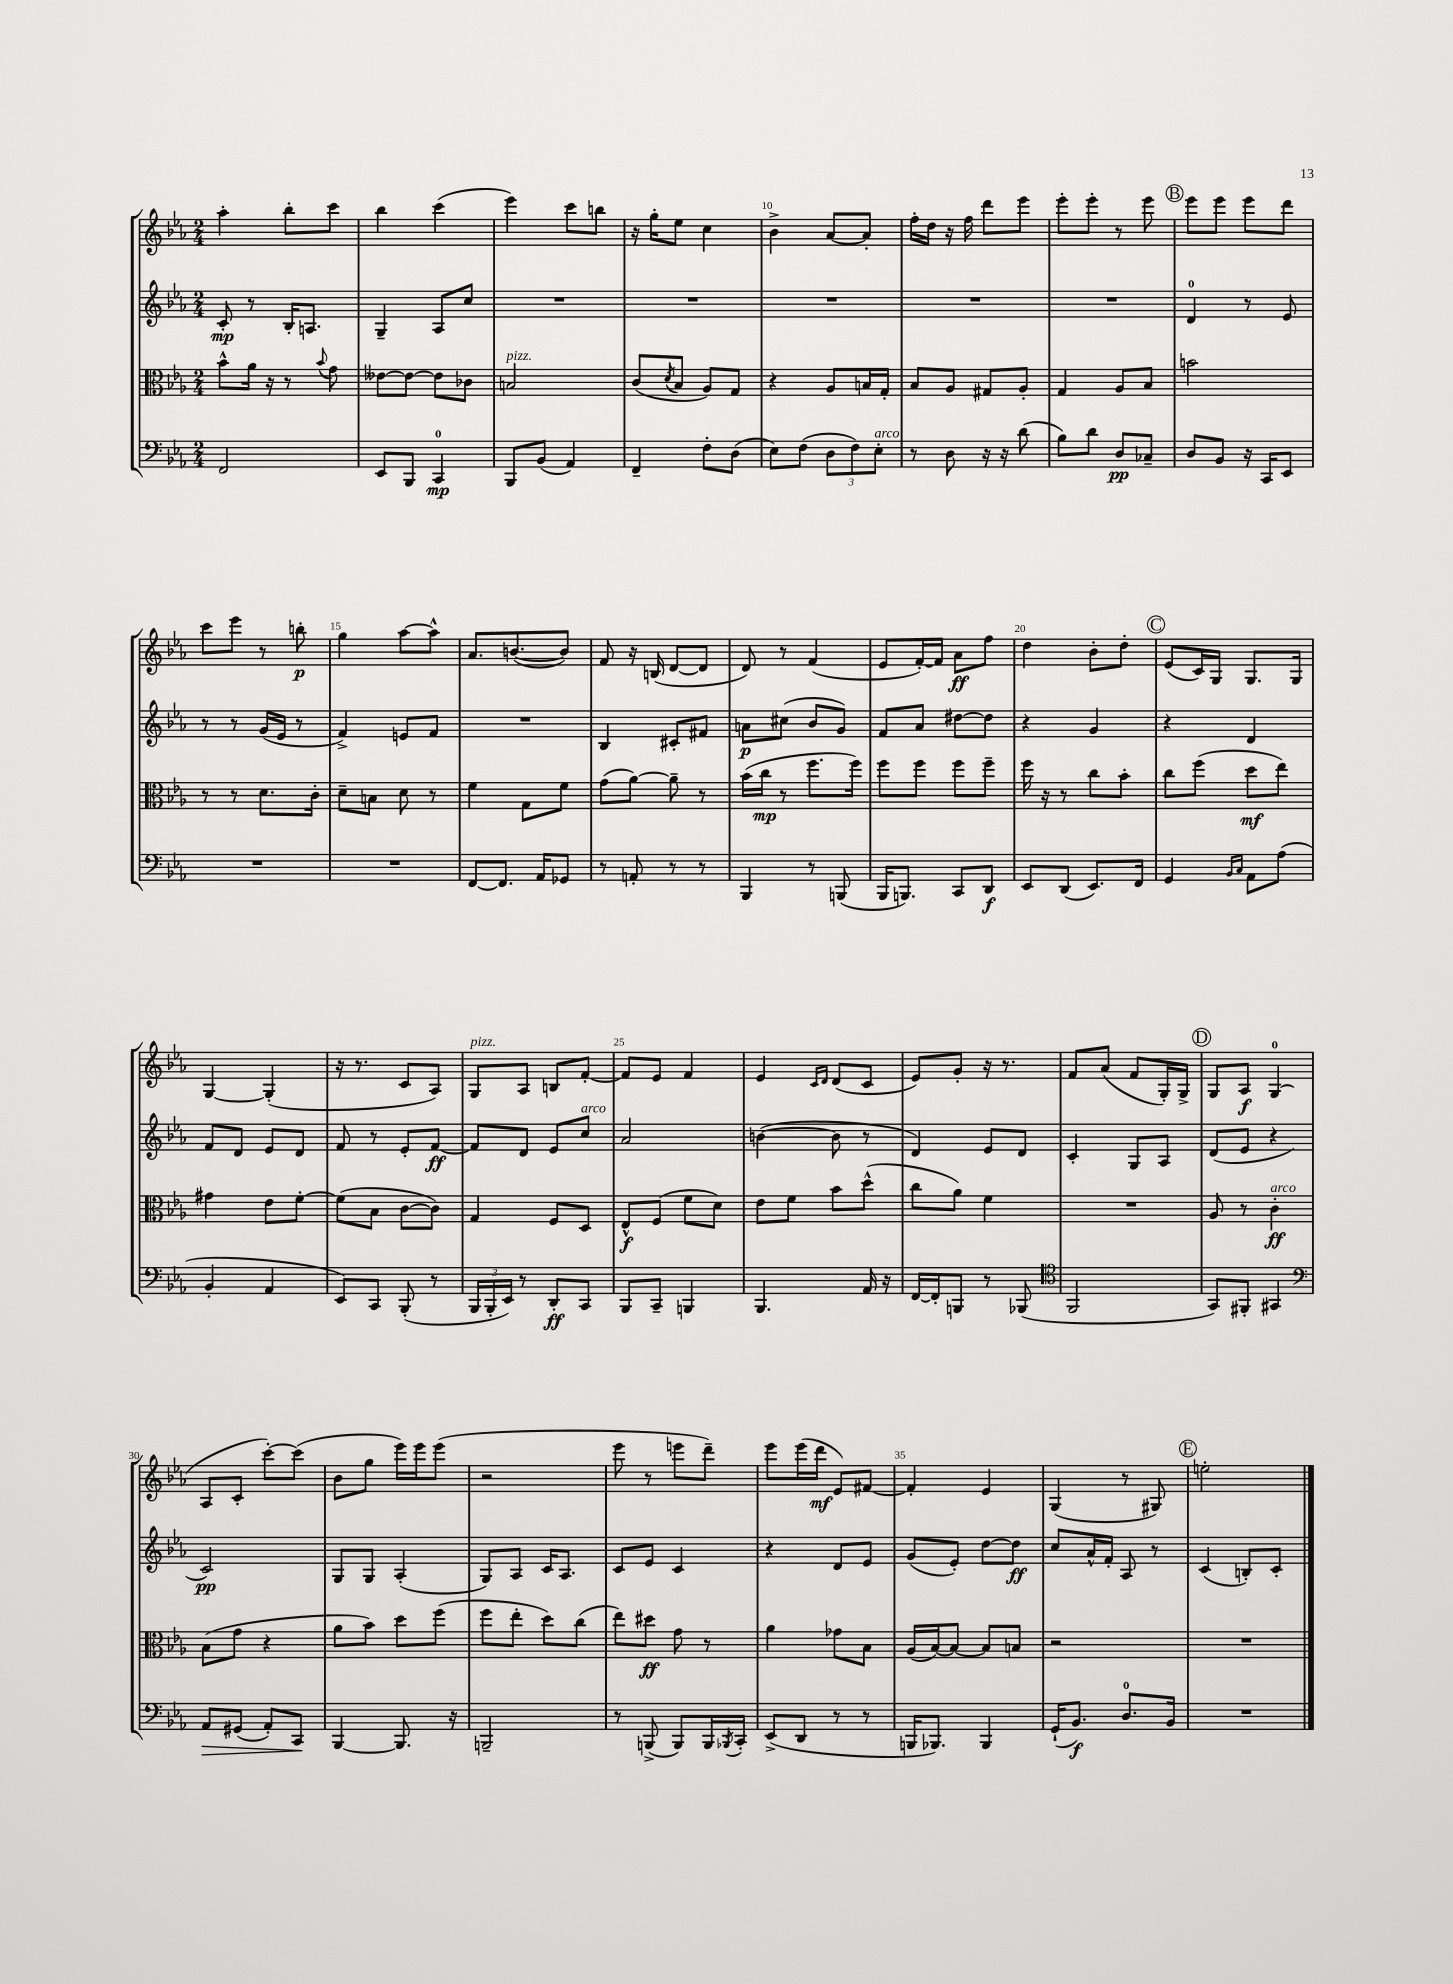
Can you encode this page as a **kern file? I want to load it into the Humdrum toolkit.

**kern	**kern	**kern	**kern
*staff4	*staff3	*staff2	*staff1
*clefF4	*clefC3	*clefG2	*clefG2
*k[b-e-a-]	*k[b-e-a-]	*k[b-e-a-]	*k[b-e-a-]
*M2/4	*M2/4	*M2/4	*M2/4
2FF	8b-^^	8c'	4aa-'
.	16a-	8r	.
.	16r	.	.
.	8r	16B-'	8bb-'
.	.	8.A	.
.	8qqb-	.	.
.	8g	.	8ccc
=	=	=	=
8EE-	[8e--	4G~	4bb-
8BBB-	8e--_	.	.
4CC	8e--]	8A-	(4ccc
.	8c-	8cc	.
=	=	=	=
8BBB-	2B	2r	4eee-)
(8BB-	.	.	.
4AA-)	.	.	8ccc
.	.	.	8bb
=	=	=	=
4FF~	(8c	2r	16r
.	.	.	16gg'
.	8qd	.	.
.	8B-	.	8ee-
8F'	8A-)	.	4cc
(8D	8G	.	.
=	=	=	=
8E-)	4r	2r	4b-^
(8F	.	.	.
12D	8A-	.	[8a-
12F)	.	.	.
.	16B	.	8a-']
12E-'	.	.	.
.	16G'	.	.
=	=	=	=
8r	8B-	2r	16ff'
.	.	.	16dd
8D	8A-	.	16r
.	.	.	16ff
16r	8G#	.	8ddd
16r	.	.	.
(8d	8A-'	.	8eee-
=	=	=	=
8B-)	4G	2r	8eee-'
8d	.	.	8eee-'
8D	8A-	.	8r
8C-~	8B-	.	8eee-
=	=	=	=
8D	2b	4d	8eee-
8BB-	.	.	8eee-
16r	.	8r	8eee-
16CC	.	.	.
8EE-	.	8e-	8ddd
=	=	=	=
2r	8r	8r	8ccc
.	8r	8r	8eee-
.	8.d	(16g	8r
.	.	16e-	.
.	.	8r	8bb'
.	16c'	.	.
=	=	=	=
2r	8d~	4f^)	4gg
.	8B	.	.
.	8d	8e	[8aa-
.	8r	8f	8aa-^^]
=	=	=	=
[8FF	4f	2r	8.a-
8.FF]	.	.	.
.	.	.	([8.b
.	8G	.	.
16AA-	.	.	.
8GG-	8f	.	8b])
=	=	=	=
8r	(8g	4B-	8f
8AA'	[8a-)	.	16r
.	.	.	(16B
8r	8a-~]	8c#'	[8d
8r	8r	8f#	8d]
=	=	=	=
4BBB-	(16b-	8a	8d)
.	16cc	.	.
.	8r	(8cc#	8r
8r	8.ff	8b-	(4f
(8BBB	.	8g)	.
.	16ff)	.	.
=	=	=	=
16BBB-	8ff	8f	8e-
8.BBB)	.	.	.
.	8ff	8a-	[16f')
.	.	.	16f]
8CC	8ff	[8dd#	8a-
8DD	8ff~	8dd#]	8ff
=	=	=	=
8EE-	16ff	4r	4dd
.	16r	.	.
(8DD	8r	.	.
8.EE-)	8cc	4g	8b-'
.	8b-'	.	8dd'
16FF	.	.	.
=	=	=	=
4GG	8cc	4r	(8e-
.	(8ff	.	16c)
.	.	.	16G
16qqBB-	.	.	.
16qqC	.	.	.
8AA-	8dd	4d	8.G
(8A-	8ee-)	.	.
.	.	.	16G
=	=	=	=
4BB-'	4g#	8f	[4G
.	.	8d	.
4AA-	8e-	8e-	(4G']
.	[8f'	8d	.
=	=	=	=
8EE-)	(8f]	8f	16r
.	.	.	8.r
8CC	8B-	8r	.
(8BBB-'	[8c	8e-'	8c
8r	8c])	[8f	8A-)
=	=	=	=
24BBB-	4G	8f]	8G
24BBB-'	.	.	.
24EE-)	.	.	.
8r	.	8d	8A-
8DD'	8F	8e-	8B
8CC	8D	8cc	[8f'
=	=	=	=
8BBB-	8E-^^	2a-	8f]
8CC~	(8F	.	8e-
4BBB	8f	.	4f
.	8d)	.	.
=	=	=	=
4.BBB-	8e-	([4b	4e-
.	8f	.	.
.	.	.	16qqc
.	.	.	16qqd
.	8b-	8b]	(8d
16AA-	(8dd^^	8r	8c
16r	.	.	.
=	=	=	=
[16FF	8cc	4d)	8e-)
16FF']	.	.	.
8BBB	8a-)	.	8g'
8r	4f	8e-	16r
.	.	.	8.r
(8BBB-	.	8d	.
=	=	=	=
*clefC4	*	*	*
2FF	2r	4c'	8f
.	.	.	(8a-
.	.	8G	8f
.	.	8A-	16G')
.	.	.	16G^
=	=	=	=
8GG)	8A-	(8d	8G
8FF#'	8r	8e-	8A-
4GG#	4c'	4r	(4G
=	=	=	=
*clefF4	*	*	*
8AA-	(8B-	2c)	8A-
(8GG#	8g	.	8c'
8AA-')	4r	.	[8ccc')
8CC	.	.	(8ccc]
=	=	=	=
[4BBB-	8a-	8G	8b-
.	8b-)	8G	8gg
8.BBB-]	8dd	(4A-'	16eee-)
.	.	.	16eee-
.	(8ff	.	(8eee-
16r	.	.	.
=	=	=	=
2BBB~	8ff	8G)	2r
.	8ee-'	8A-	.
.	8dd)	16c	.
.	.	8.A-	.
.	(8cc	.	.
=	=	=	=
8r	8ee-)	8c	8eee-
(8BBB^	8dd#	8e-	8r
8BBB)	8g	4c	8eee
16BBB	8r	.	8ddd~)
8qBBB-	.	.	.
16CC'	.	.	.
=	=	=	=
(8EE-^	4a-	4r	8eee-
8DD	.	.	(16eee-
.	.	.	16ddd
8r	8g-	8d	8e-)
8r	8B-	8e-	[8f#
=	=	=	=
16BBB	(16A-	(8g	4f#']
8.BBB-)	[16B-)	.	.
.	8B-_	8e-')	.
4BBB-	8B-]	[8dd	4e-
.	8B	8dd]	.
=	=	=	=
(16GG`	2r	8cc	(4G
8.BB-)	.	.	.
.	.	16a-^^	.
.	.	16f'	.
8.D	.	8A-	8r
.	.	8r	8G#)
16BB-	.	.	.
=	=	=	=
2r	2r	(4c	2ee'
.	.	8B')	.
.	.	8c'	.
==	==	==	==
*-	*-	*-	*-
